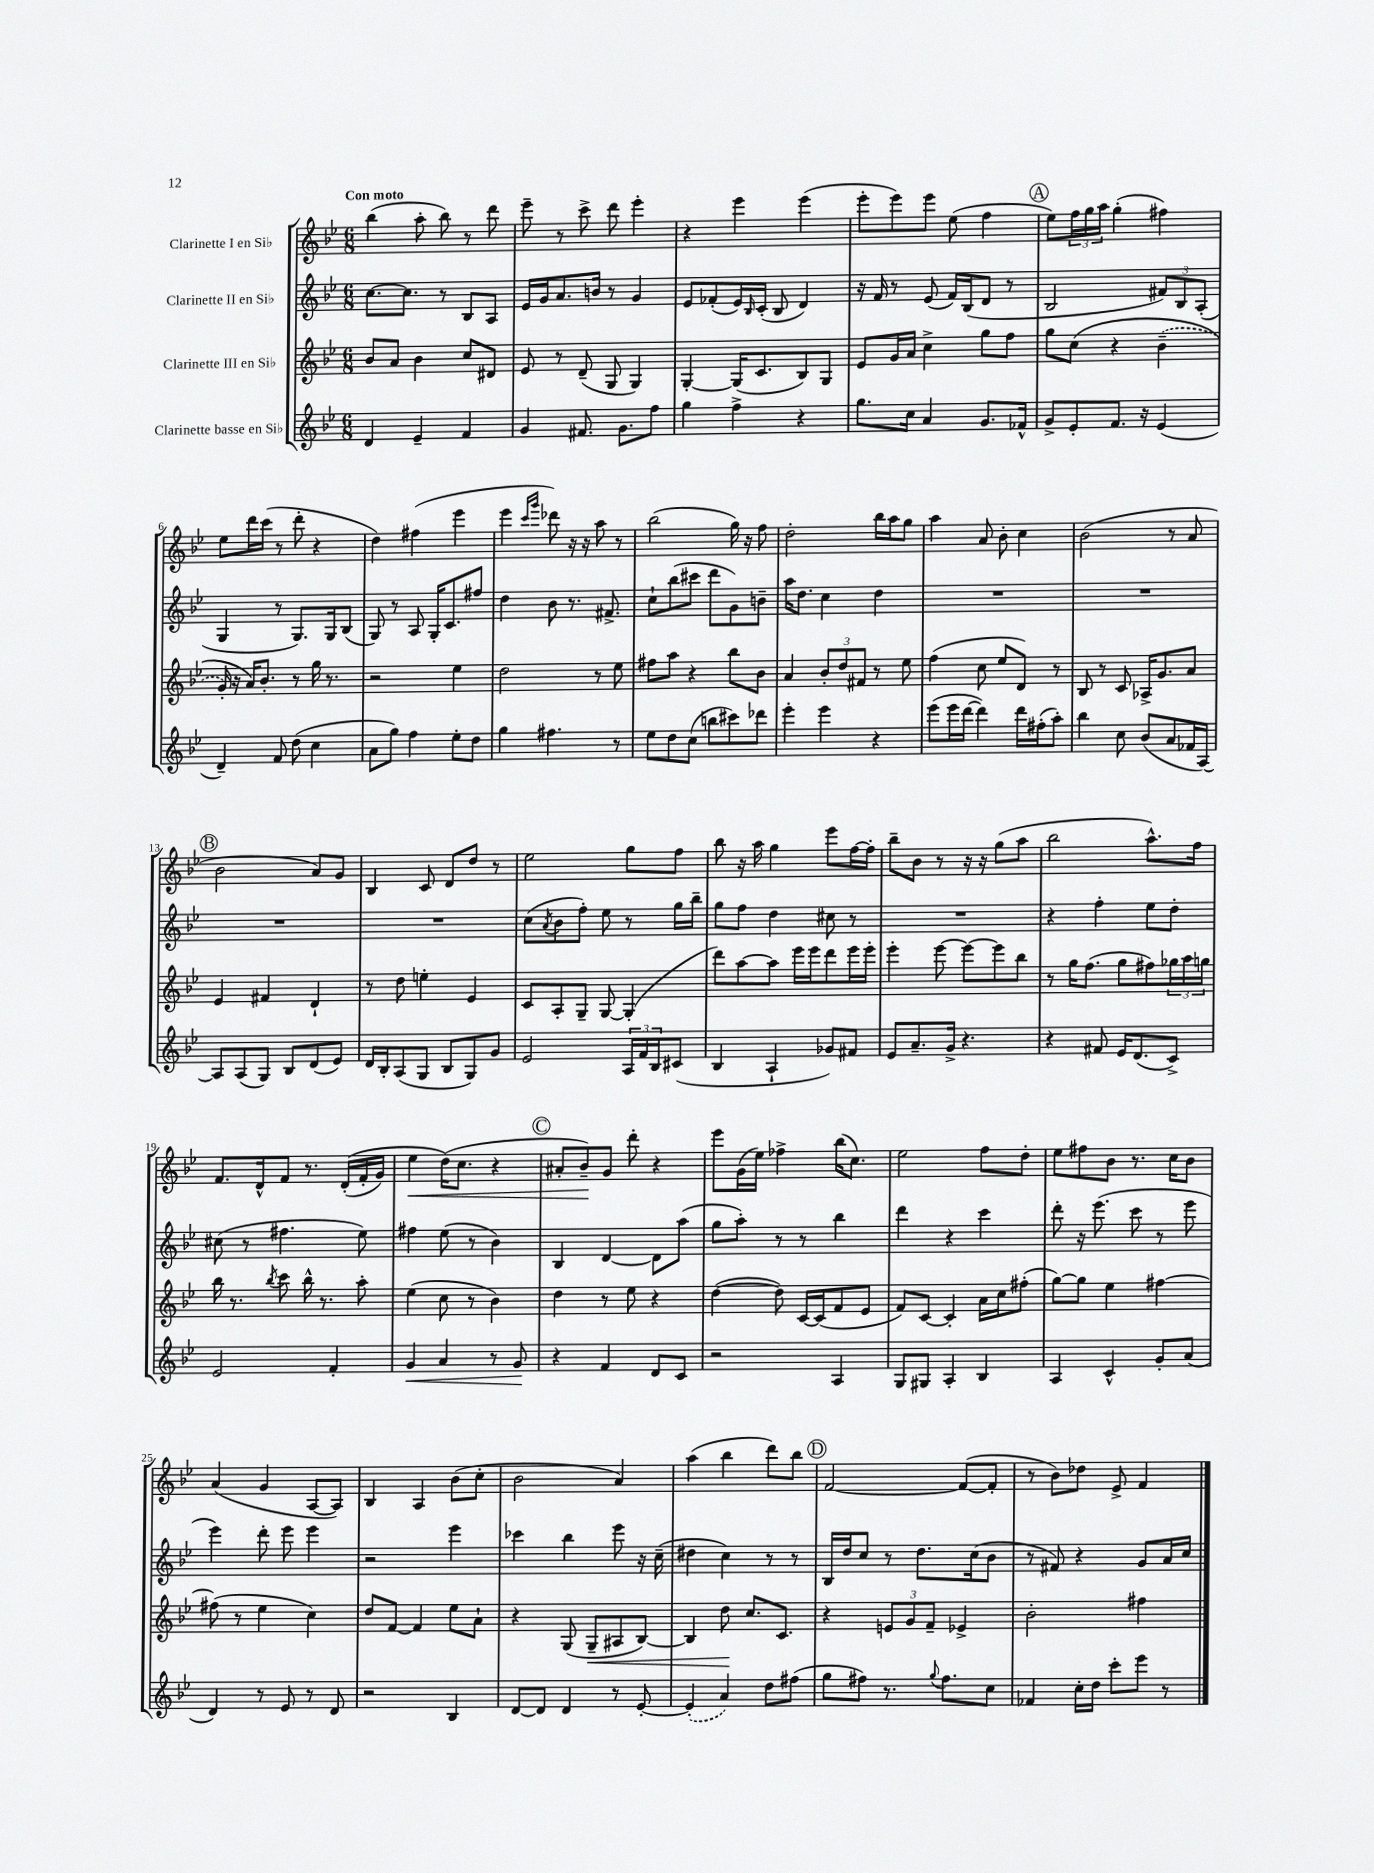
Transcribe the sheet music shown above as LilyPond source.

<<
\new StaffGroup <<
\new Staff = "s0" \with { instrumentName = "Clarinette I en Sib" } {
    \clef treble \key bes \major \numericTimeSignature \time 6/8 \tempo "Con moto"
    bes''4( a''8-. bes''8) r8 d'''8 |
    ees'''8-- r8 c'''8-> d'''8 ees'''4-. |
    r4 ees'''4 ees'''4( |
    ees'''8-. ees'''8) ees'''8 ees''8( f''4 |
    \mark \markup { \circle "A" } ees''8) \tuplet 3/2 { f''16 g''16 a''16 } g''4-.( fis''4) |
    ees''8 d'''16 c'''16( r8 d'''8-. r4 |
    d''4) fis''4( ees'''4 |
    ees'''4 \grace { c'''16 g'''16 } des'''8) r16 r16 a''8 r8 |
    bes''2( g''16) r16 f''8 |
    d''2-. bes''16 a''16 g''8 |
    a''4 a'8 bes'8-. c''4 |
    bes'2( r8 a'8 |
    \mark \markup { \circle "B" } bes'2 a'8) g'8 |
    bes4 c'8 d'8 d''8 r8 |
    ees''2 g''8 f''8 |
    bes''8 r16 a''16 g''4 ees'''8 f''16~ f''16-. |
    bes''8-- bes'8 r8 r16 r16 g''8( a''8 |
    bes''2 a''8.-^) f''16 |
    f'8. d'16-^ f'8 r8. d'16-.(\( f'16-. g'16) |
    ees''4\< d''16(\) c''8. r4 |
    \mark \markup { \circle "C" } ais'8-. bes'8--\!) g'8 d'''8-. r4 |
    ees'''8 g'16( ees''16) fes''4-> bes''16( c''8.) |
    ees''2 f''8 d''8-. |
    ees''8 fis''8 bes'8 r8. c''16 bes'8 |
    a'4( g'4 a8~ a8) |
    bes4 a4 bes'8( c''8-. |
    bes'2 a'4) |
    a''4( bes''4 d'''8) bes''8 |
    \mark \markup { \circle "D" } f'2~ f'8~( f'8-. |
    r8 bes'8) des''8 ees'8-> f'4 \bar "|." |
}
\new Staff = "s1" \with { instrumentName = "Clarinette II en Sib" } {
    \clef treble \key bes \major \numericTimeSignature \time 6/8
    c''8.~ c''8. r8 bes8 a8 |
    ees'16 g'16 a'8. b'16 r8 g'4 |
    ees'8 fes'8-.( ees'16) \grace { bes16 } c'16-.( bes8 d'4) |
    r16 f'16 r8 ees'8( f'16) bes16( d'8 r8 |
    \mark \markup { \circle "A" } bes2 \tuplet 3/2 { fis'8) bes8 a8-.( } |
    g4 r8 g8.) g16 bes8( |
    g8) r8 a8 g16-. c'8. fis''8 |
    d''4 bes'8 r8. fis'8.-> |
    c''8-! bes''8( cis'''8 d'''8 g'8) b'8-- |
    a''16 d''8. c''4 d''4 |
    R2. |
    R2. |
    \mark \markup { \circle "B" } R2. |
    R2. |
    c''8( \acciaccatura { a'8 } bes'8 f''8-.) ees''8 r8 g''16 bes''16-- |
    g''8 f''8 d''4 cis''8 r8 |
    R2. |
    r4 f''4-. ees''8 d''8-. |
    cis''8( r8 fis''4. ees''8) |
    fis''4 ees''8( r8 bes'4) |
    \mark \markup { \circle "C" } bes4 d'4~ d'8 a''8( |
    g''8 a''8-.) r8 r8 bes''4 |
    d'''4 r4 c'''4 |
    d'''8-. r16 ees'''8.( c'''8 r8 ees'''8 |
    ees'''4) d'''8-. ees'''8 ees'''4 |
    r2 ees'''4 |
    ces'''4 bes''4 ees'''8 r16 c''16--( |
    dis''4 c''4) r8 r8 |
    \mark \markup { \circle "D" } bes16 d''16 c''8 r8 d''8. c''16( bes'8 |
    r8 fis'8) r4 g'8 a'16 c''16 \bar "|." |
}
\new Staff = "s2" \with { instrumentName = "Clarinette III en Sib" } {
    \clef treble \key bes \major \numericTimeSignature \time 6/8
    bes'8 a'8 bes'4 c''8 dis'8 |
    ees'8 r8 d'8--( g8 g4) |
    g4~-. g16( c'8. bes8) g8 |
    ees'8 g'16 a'16 c''4-> g''8 f''8 |
    \mark \markup { \circle "A" } g''8 c''8\( r4 \once \slurDashed bes'4--( |
    g'16-.) r16 a'16\) bes'8.-. r8 g''16 r8. |
    r2 ees''4 |
    d''2 r8 ees''8 |
    fis''8 a''8 r4 bes''8 bes'8 |
    a'4 \tuplet 3/2 { bes'8-. d''8 fis'8 } r8 ees''8 |
    f''4( c''8 ees''8 d'8) r8 |
    bes8 r8 c'8 aes16-> g'8. a'8 |
    \mark \markup { \circle "B" } ees'4 fis'4 d'4-! |
    r8 d''8 e''4-. ees'4 |
    c'8 a8-. g8-- g8~ g4-.( |
    d'''8) a''8~ a''8 ees'''16 ees'''16 d'''8 ees'''16 ees'''16-. |
    ees'''4-. ees'''8~ ees'''8~ ees'''8 bes''8 |
    r8 g''16 f''8.( g''8 fis''8) \tuplet 3/2 { ges''16 a''16 g''16 } |
    bes''16 r8. \acciaccatura { bes''8 } c'''8 bes''16-^ r8. a''8-. |
    ees''4( c''8 r8 bes'4) |
    \mark \markup { \circle "C" } d''4 r8 ees''8 r4 |
    d''4~( d''8) c'16~ c'16( f'8 ees'8 |
    f'8) c'8~ c'4-. a'16 c''16 fis''8-.( |
    g''8~) g''8 ees''4 fis''4~ |
    fis''8( r8 ees''4 c''4) |
    d''8 f'8~ f'4 ees''8 a'8-! |
    r4 g8( g8--\< ais8 bes8~) |
    bes4 d''8\! c''8. c'8. |
    \mark \markup { \circle "D" } r4 \tuplet 3/2 { e'8 g'8 f'8-- } ees'4-> |
    bes'2-. fis''4 \bar "|." |
}
\new Staff = "s3" \with { instrumentName = "Clarinette basse en Sib" } {
    \clef treble \key bes \major \numericTimeSignature \time 6/8
    d'4 ees'4-- f'4 |
    g'4 fis'8. g'8. f''8 |
    g''4 f''4-> r4 |
    g''8. c''16 a'4 g'8. fes'16-^ |
    \mark \markup { \circle "A" } g'8-> ees'8-. f'8. r16 ees'4( |
    d'4--) f'8 d''8( c''4 |
    a'8 g''8) f''4 ees''8-. d''8 |
    g''4 fis''4. r8 |
    ees''8 d''8 c''8( b''8 cis'''8) des'''8 |
    ees'''4-. ees'''4 r4 |
    ees'''8( ees'''16 d'''16~ d'''4) d'''16 fis''16-.( a''8-.) |
    bes''4 c''8 bes'8( a'8 fes'16 a16~) |
    \mark \markup { \circle "B" } a8 a8( g8) bes8 d'8( ees'8) |
    d'16 bes16-. a8( g8 bes8 g8) g'8 |
    ees'2 \tuplet 3/2 { a16 f'16 bes16 } cis'8( |
    bes4 a4-! ges'8) fis'8 |
    ees'8 a'8.-- g'16-> r4. |
    r4 fis'8 ees'16 d'8.( c'8->) |
    ees'2 f'4-. |
    g'4\< a'4 r8 g'8\! |
    \mark \markup { \circle "C" } r4 f'4 d'8 c'8 |
    r2 a4 |
    g8 gis8 a4-. bes4 |
    a4 c'4-^ g'8-. a'8( |
    d'4) r8 ees'8 r8 d'8 |
    r2 bes4 |
    d'8~ d'8 d'4 r8 ees'8~-. |
    \once \slurDashed ees'4-.( a'4) d''8 fis''8( |
    \mark \markup { \circle "D" } g''8 fis''8) r8. \appoggiatura { g''8 } fis''8. c''8 |
    fes'4 c''16-. d''16 c'''8-. ees'''8 r8 \bar "|." |
}
>>
>>
